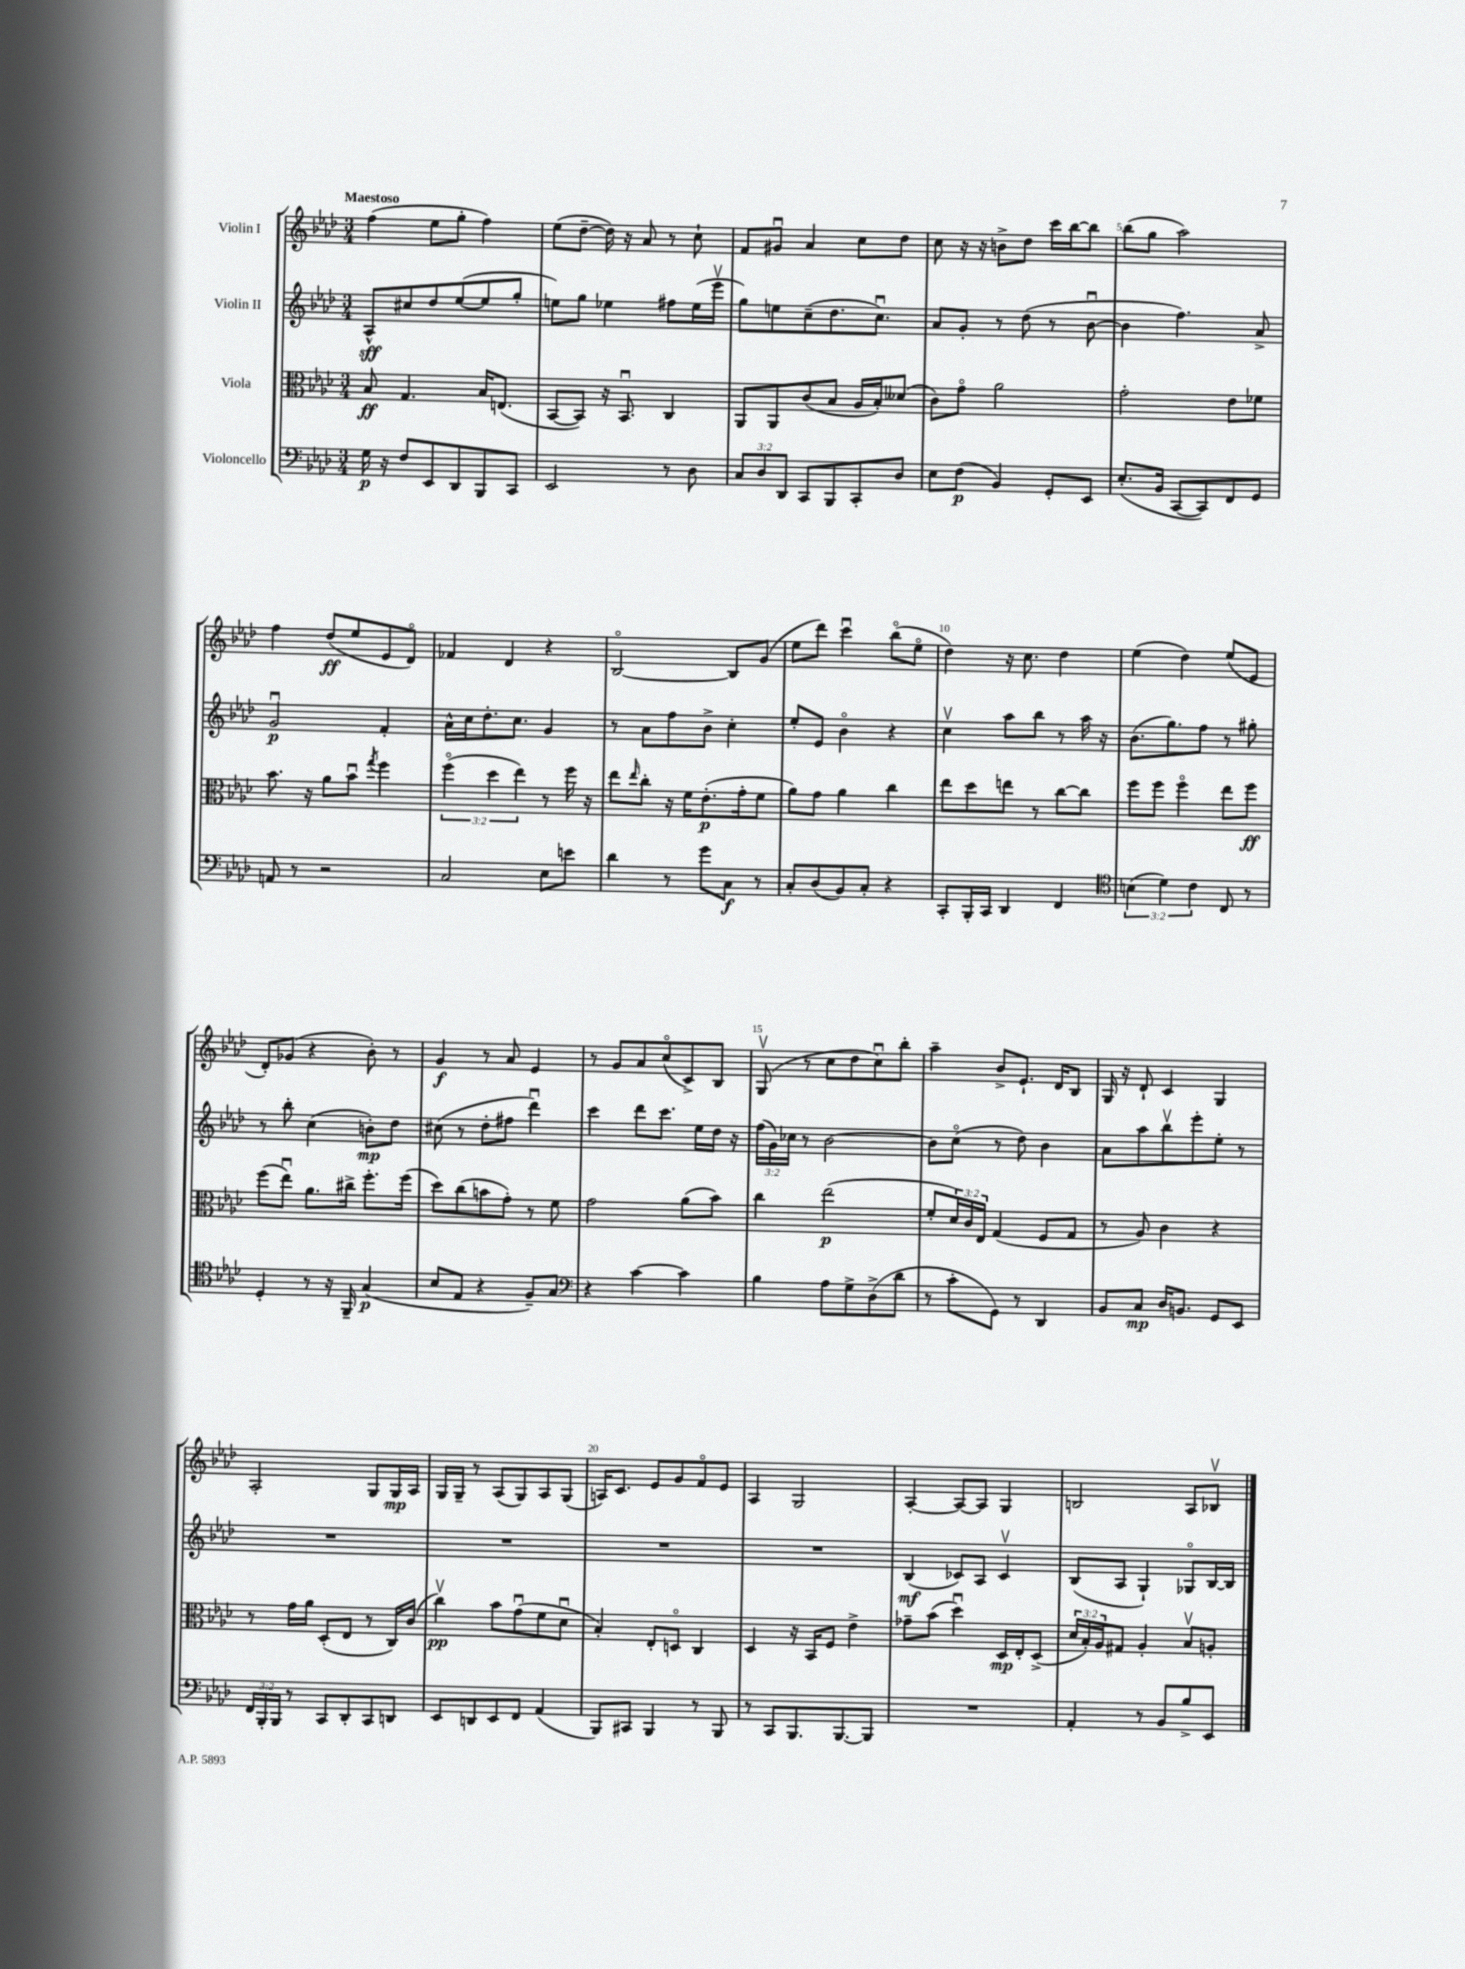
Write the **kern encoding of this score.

**kern	**kern	**kern	**kern
*staff4	*staff3	*staff2	*staff1
*clefF4	*clefC3	*clefG2	*clefG2
*k[b-e-a-d-]	*k[b-e-a-d-]	*k[b-e-a-d-]	*k[b-e-a-d-]
*M3/4	*M3/4	*M3/4	*M3/4
16G\	8B-/	8A-^^/L	(4ff\
16r	.	.	.
8F/L	4.G/	8cc#/	.
8EE-/	.	8dd-/	8ee-\L
8DD-/	.	([8ee-/	8gg'\J
8BBB-/	16B-/LK	8ee-/]	4ff\)
.	(8.E/J	.	.
8CC/J	.	8gg'/J	.
=	=	=	=
2EE-/	[8BB-/L	8ee\L)	(8ee-\L
.	8BB-/]J)	8gg\J	[8dd-~\J
.	16r	4ee-\	16dd-\])
.	8.BB-u/	.	16r
.	.	.	8a-/
8r	4C/	8ff#\L	8r
8D-\	.	(16ee-\L	8cc`\
.	.	16eee-v\JJ	.
=	=	=	=
12C/L	8AA-/L	8gg\L)	8f/L
12D-/	.	.	.
.	8AA-/	8ee\	8g#u/J
12DD-/J	.	.	.
8CC/L	(8c/	(8cc~\	4a-/
8BBB-/	8B-/J	8.dd-\	.
8CC'/	16A-/LL	.	8cc\L
.	16B-'/J)	8.ccu\J)	.
8D-/J	(8d--/J	.	8dd-\J
=	=	=	=
8E-\L	8c\L)	8a-/L	8cc\
(8F\J	8go\J	8g'/J	16r
.	.	.	16r
4BB-/)	2a-\	8r	8b^\L
.	.	(8dd-\	8dd-\J
8GG'/L	.	8r	16ccc\LL
.	.	.	[16bb-\J
8EE-/J	.	[8b-u\	8bb-\]J
=	=	=	=
(8.E-'/L	2g'\	4b-\]	(8bb-\L
.	.	.	8gg\J
16BB-/Jk	.	.	.
[8CC/L	.	4.ff\)	2aa-\)
8CC/])	.	.	.
8FF/	8e-\L	.	.
8GG/J	8f-\J	8a-^/	.
=	=	=	=
8AA/	8.b-\	2gu/	4ff\
8r	.	.	.
.	16r	.	.
2r	8a-\L	.	(8dd-/L
.	8b-u\J	.	8ee-/
.	8qgg/	.	.
.	4ff\	4f'/	8e-/
.	.	.	8d-o/J)
=	=	=	=
2C/	(6ffo\	16a-^^\LL	4f-/
.	.	16cc\J	.
.	.	8.dd-'\	.
.	6dd-\	.	.
.	.	.	4d-/
.	.	8.cc\J	.
.	6ee-\)	.	.
8E-\L	8r	4g/	4r
8e\J	16ff\	.	.
.	16r	.	.
=	=	=	=
4d-\	8ee-\L	8r	[2B-o/
.	16qqee-/	.	.
.	8cc'\J	8a-\L	.
8r	16r	8ff\	.
.	16f\LK	.	.
8g\L	(8.e-'\	8b-^\J	.
8C\J	.	4cc'\	8B-/]L
.	16g'\k	.	.
8r	8f\J	.	(8g/J
=	=	=	=
8C'/L	8a-\L)	8ee-'/L	8ee-\L
(8D-/	8g\J	8e-/J	8ddd-\J)
8BB-/)	4a-\	4b-o\	4cccu\
8C'/J	.	.	.
4r	4cc\	4r	(8bb-o\L
.	.	.	8ee-o\J
=	=	=	=
8CC'/L	8ee-\L	4ccv\	4dd-\)
16BBB-'/L	8dd-\	.	.
16CC/JJ	.	.	.
4DD-/	8ee\J	8aa-\L	16r
.	.	.	8.cc\
.	8r	8bb-\J	.
4FF/	[8cc\L	8r	4dd-\
.	8cc\]J	16aa-\	.
.	.	16r	.
=	=	=	=
*clefC4	*	*	*
(6B\	8ff\L	(8.b-\L	(4ee-\
.	8ff\J	.	.
6d-\)	.	.	.
.	.	8.gg\)	.
.	4ffo\	.	4dd-\)
6c\	.	.	.
.	.	8ff\J	.
8C/	8ee-\L	8r	(8ee-/L
8r	8ff\J	8gg#'\	8e-/J
=	=	=	=
4D-'/	(8ff\L	8r	8d-'/L)
.	8ee-u\J)	8bb-'\	(8g-/J
8r	8.a-\L	(4cc\	4r
16r	.	.	.
16FF~/	16cc#^\Jk	.	.
(4G/	8.ff'\L	8b'\L)	8b-'\)
.	.	8dd-\J	8r
.	(16ff\Jk	.	.
=	=	=	=
8B-/L	8dd-\L)	(8cc#\	4g/
8E-/J	(8cc\	8r	.
4r	8b\	8dd-'\L	8r
.	8g'\J)	8ff#\J	8a-/
8F~/L)	8r	4ddd-u\)	4e-/
8G/J	8f\	.	.
=	=	=	=
*clefF4	*	*	*
4r	2g\	4ccc\	8r
.	.	.	8g/L
[4c\	.	8ddd-\L	8a-/
.	.	8.ccc\J	(8cco/
4c\]	(8a-\L	.	8c^/)
.	.	16ee-\LL	.
.	8b-\J)	16dd-\JJ	8B-/J
.	.	16r	.
=	=	=	=
4B-\	4cc\	(24ff\LL	(8Gv/
.	.	24g\)	.
.	.	24cc-\JJ	.
.	.	8r	8r
8A-\L	(2ee-\	[2b-\	8cc\L
8G^\	.	.	8dd-\
(8D-^\	.	.	8ccu\)
8d-\J	.	.	8bb-'\J
=	=	=	=
8r	8f'/L	8b-\]L	4aa-~\
8c'\L	24d-/L)	(8cco\J	.
.	24c/	.	.
.	24E-/JJ	.	.
8GG\J)	(4G/	8r	8b-^/L
8r	.	8dd-\)	8.e-`/J
4DD-/	8F/L	4b-\	.
.	.	.	16d-/LK
.	8G/J	.	8B-/J
=	=	=	=
8BB-/L	8r	8a-\L	16G/
.	.	.	16r
8C/J	8A-/)	8aa-\	8d-`/
16D-/LK	4c\	8bb-v\	4c/
8.BB/J	.	.	.
.	.	8eee-'\	.
8GG/L	4r	8ee-'\J	4G/
8EE-/J	.	8r	.
=	=	=	=
24FF/LL	8r	2.r	2A-'/
24BBB-'/	.	.	.
24BBB-/JJ	.	.	.
8r	16g\LL	.	.
.	16a-\JJ	.	.
8CC/L	(8D-'/L	.	.
8DD-'/	8E-/J	.	.
8CC/	8r	.	8G/L
8DD/J	16C/LL)	.	16G/L
.	(16c/JJ	.	16A-/JJ
=	=	=	=
8EE-/L	4ccv\)	2.r	16G/LL
.	.	.	16G~/JJ
8DD/	.	.	8r
8EE-/	8b-\L	.	(8A-/L
8FF/J	(8gu\	.	8G/)
(4AA-/	8f\	.	8A-/
.	8d-u\J	.	(8G/J
=	=	=	=
8BBB-/L)	4B-'/)	2.r	16A/LK)
.	.	.	8.c/J
8CC#/J	.	.	.
4BBB-/	8E-'/L	.	8e-/L
.	8Do/J	.	8g/
8r	4C/	.	8fo/
8BBB-/	.	.	8e-/J
=	=	=	=
8r	4D-/	2.r	4A-/
8CC/L	.	.	.
8.BBB-/	16r	.	2G/
.	16BB-/LK	.	.
.	8F/J	.	.
[8.BBB-/	.	.	.
.	4e-^\	.	.
8BBB-/]J	.	.	.
=	=	=	=
2.r	8g-~\L	(4B-/	[4A-'/
.	(8b-\J	.	.
.	4dd-u\)	8c-/L)	8A-/_L
.	.	8A-/J	8A-/]J
.	16D-/LL	4c-v/	4G/
.	16E-'/J	.	.
.	(8D-^/J	.	.
=	=	=	=
4AA-'/	24d-/LL	(8B-/L	2B/
.	24B-'/)	.	.
.	24A-/J	.	.
.	8G#/J	8A-/J	.
8r	4A-'/	4G`/)	.
8BB-/L	.	.	.
8B-^/	8B-v/L	8G-o/L	8A-/L
8EE-/J	8A'/J	[16B-/L	8B-v/J
.	.	16B-/]JJ	.
==	==	==	==
*-	*-	*-	*-
